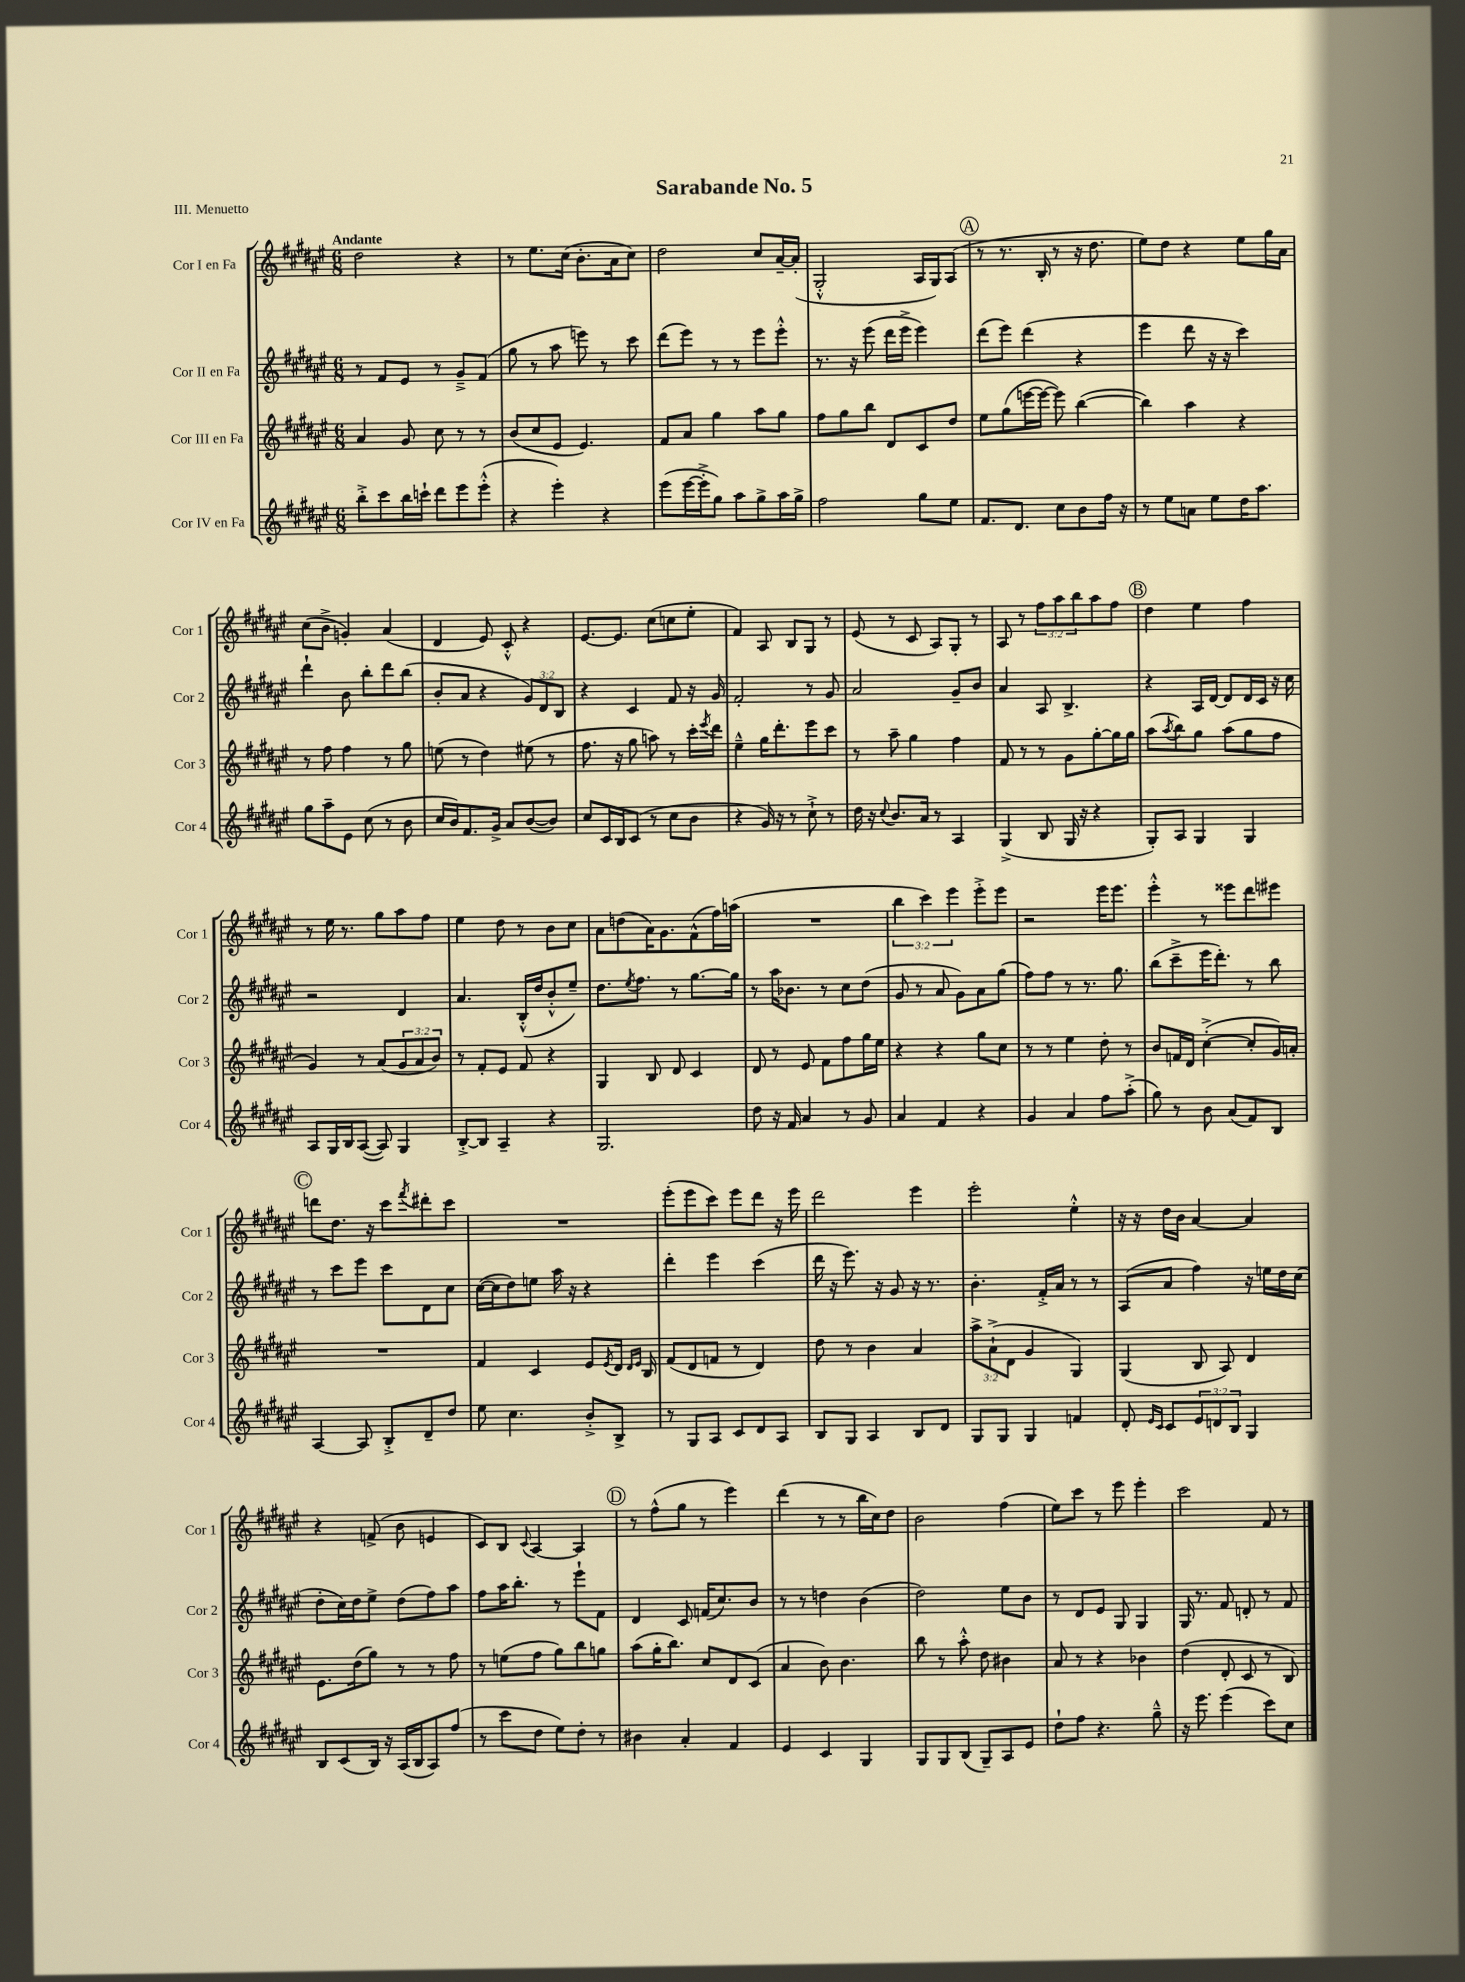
\header { title = "Sarabande No. 5" piece = "III. Menuetto" }
<<
\new StaffGroup <<
\new Staff = "s0" \with { instrumentName = "Cor I en Fa" shortInstrumentName = "Cor 1" } {
    \clef treble \key fis \major \numericTimeSignature \time 6/8 \override Staff.TupletNumber.text = #tuplet-number::calc-fraction-text \tempo "Andante"
    dis''2 r4 |
    r8 eis''8. cis''16( b'8.-. ais'16 cis''8) |
    dis''2 cis''8 ais'16~-- ais'16-.( |
    gis2-.-^ ais16 gis16) ais8( |
    \mark \markup { \circle "A" } r8 r8. b16-. r8 r16 dis''8. |
    eis''8) dis''8 r4 eis''8 gis''16 ais'16 |
    cis''8( b'8-> g'4-.) ais'4( |
    dis'4 eis'8) cis'8-.-^ r4 |
    eis'8.~ eis'8. cis''8( c''8 eis''8-. |
    fis'4) ais8 b8 gis8 r8 |
    eis'8( r8 cis'8 ais8) gis8-. r8 |
    ais8 r8 \tuplet 3/2 { fis''8 ais''8 b''8 } ais''8 fis''8 |
    \mark \markup { \circle "B" } dis''4 eis''4 fis''4 |
    r8 eis''16 r8. gis''8 ais''8 fis''8 |
    eis''4 dis''8 r8 b'8 cis''8 |
    ais'8 d''8( ais'16) gis'8. fis'8-^( fis''16) a''16( |
    R2. |
    \tuplet 3/2 { b''4 cis'''4) eis'''4 } eis'''8-.-> eis'''8 |
    r2 eis'''16 eis'''8. |
    eis'''4-.-^ r8 eisis'''8 dis'''8 eis'''8 |
    \mark \markup { \circle "C" } d'''8 dis''8. r16 cis'''8 \acciaccatura { fis'''8 } dis'''8-. cis'''8 |
    R2. |
    eis'''8-.( eis'''8 cis'''8) eis'''8 dis'''8 r16 eis'''16 |
    dis'''2 eis'''4 |
    eis'''2-. eis''4-.-^ |
    r16 r16 dis''16 b'16 ais'4~ ais'4 |
    r4 f'8->( b'8 e'4 |
    cis'8) b8 \appoggiatura { cis'8 } ais4~ ais4 |
    \mark \markup { \circle "D" } r8 fis''8-^( gis''8 r8 eis'''4) |
    dis'''4( r8 r8 b''16 cis''16) dis''8 |
    b'2 fis''4( |
    eis''8) cis'''8 r8 eis'''8 eis'''4-. |
    cis'''2 fis'8 r8 \bar "|." |
}
\new Staff = "s1" \with { instrumentName = "Cor II en Fa" shortInstrumentName = "Cor 2" } {
    \clef treble \key fis \major \numericTimeSignature \time 6/8 \override Staff.TupletNumber.text = #tuplet-number::calc-fraction-text
    r8 fis'8 eis'8 r8 gis'8---> fis'8( |
    gis''8 r8 ais''8 e'''8) r8 cis'''8 |
    dis'''8( eis'''8) r8 r8 eis'''8 eis'''8-.-^ |
    r8. r16 eis'''8( dis'''16 eis'''16-> eis'''4) |
    \mark \markup { \circle "A" } dis'''8( eis'''8) dis'''4( r4 |
    eis'''4 dis'''8 r16 r16 cis'''4) |
    dis'''4-! b'8 b''8-. dis'''8 b''8( |
    b'8-. ais'8 r4 \tuplet 3/2 { gis'8) dis'8 b8 } |
    r4 cis'4 fis'8 r16 gis'16 |
    fis'2-. r8 gis'8 |
    ais'2 gis'8-- b'8 |
    ais'4 ais8 b4.-> |
    \mark \markup { \circle "B" } r4 ais16 dis'16~ dis'8 dis'16 cis'16 r16 cis''16 |
    r2 dis'4 |
    ais'4. b16-.-^( dis''16 b'8-.-^ eis''8--) |
    dis''8. \acciaccatura { eis''8 } fis''8. r8 gis''8.~ gis''16 |
    r8 ais''16 bes'8. r8 cis''8 dis''8( |
    gis'8 r8 ais'8 gis'8) ais'8 gis''8( |
    fis''8) fis''8 r8 r8. gis''8. |
    b''8( cis'''8---> eis'''16 dis'''8.-.) r8 b''8 |
    \mark \markup { \circle "C" } r8 cis'''8 eis'''8 cis'''8 dis'8 cis''8 |
    cis''16~( cis''16 dis''8) e''8 ais''16 r16 r4 |
    dis'''4-. eis'''4 cis'''4( |
    dis'''16 r16 eis'''8.) r16 gis'8 r16 r8. |
    b'4.-. fis'16-.-> ais'16 r8 r8 |
    ais8( ais'8 fis''4) r16 e''16 dis''16 cis''16( |
    dis''8-. cis''16) dis''16 eis''8-> dis''8( fis''8) ais''8 |
    fis''8 ais''16 b''8.-. r8 eis'''8-! fis'8 |
    \mark \markup { \circle "D" } dis'4 cis'8 f'16( cis''8.) b'8 |
    r8 r8 d''4 b'4( |
    dis''2) eis''8 b'8 |
    r8 dis'8 eis'8 gis8 gis4 |
    gis16 r8. fis'8 d'8-. r8 fis'8 \bar "|." |
}
\new Staff = "s2" \with { instrumentName = "Cor III en Fa" shortInstrumentName = "Cor 3" } {
    \clef treble \key fis \major \numericTimeSignature \time 6/8 \override Staff.TupletNumber.text = #tuplet-number::calc-fraction-text
    ais'4 gis'8 cis''8 r8 r8 |
    b'8( cis''8 eis'8 eis'4.) |
    fis'8 ais'8 gis''4 ais''8 gis''8 |
    fis''8 gis''8 b''8 dis'8 cis'8 dis''8 |
    \mark \markup { \circle "A" } eis''8 gis''8( e'''16~ e'''16~ e'''8) b''4~( |
    b''4) ais''4 r4 |
    r8 fis''8 fis''4 r8 gis''8 |
    e''8( r8 dis''4) eis''8( r8 |
    fis''8. r16 gis''8 a''8) r8 cis'''16-. \acciaccatura { eis'''8 } dis'''16 |
    eis''4---^ gis''16 dis'''8.-. eis'''8 cis'''8 |
    r8 ais''8-- gis''4 fis''4 |
    fis'8 r8 r8 gis'8 gis''8~-. gis''16 gis''16 |
    \mark \markup { \circle "B" } ais''8( \acciaccatura { ais''8 } b''8) gis''8 ais''8( gis''8 fis''8 |
    gis'4) r8 ais'8( \tuplet 3/2 { gis'8 ais'8 b'8) } |
    r8 fis'8-. eis'8 fis'8 r4 |
    gis4 b8 dis'8 cis'4 |
    dis'8 r8 eis'8 fis'8 fis''8 gis''16 eis''16 |
    r4 r4 gis''8 cis''8 |
    r8 r8 eis''4 dis''8-. r8 |
    b'8 f'16 dis'16 cis''4~-.->( cis''8-. gis'16) a'16-. |
    \mark \markup { \circle "C" } R2. |
    fis'4 cis'4 eis'8 \acciaccatura { eis'8 } dis'16 \grace { dis'16 eis'16 } b16 |
    fis'8( dis'8 f'8 r8 dis'4) |
    dis''8 r8 b'4 ais'4 |
    \tuplet 3/2 { ais''8-> ais'8-!->( dis'8 } gis'4 gis4) |
    gis4( b8 ais8) dis'4 |
    eis'8. dis''16( gis''8) r8 r8 fis''8 |
    r8 e''8( fis''8 gis''8) b''8 g''8 |
    \mark \markup { \circle "D" } ais''8( gis''16-. b''8.) cis''8 dis'8 cis'8( |
    ais'4 b'8) b'4. |
    b''8 r8 ais''8-.-^ dis''8 bis'4 |
    ais'8 r8 r4 bes'4 |
    dis''4( dis'8-. cis'8 r8 b8) \bar "|." |
}
\new Staff = "s3" \with { instrumentName = "Cor IV en Fa" shortInstrumentName = "Cor 4" } {
    \clef treble \key fis \major \numericTimeSignature \time 6/8 \override Staff.TupletNumber.text = #tuplet-number::calc-fraction-text
    b''8-.-> cis'''8 b''16 c'''16-! dis'''8 eis'''8 eis'''8-.-^( |
    r4 eis'''4-.) r4 |
    eis'''8( eis'''16~ eis'''16-.-> gis''8) ais''8 gis''8-> ais''16 gis''16-> |
    fis''2 gis''8 eis''8 |
    \mark \markup { \circle "A" } fis'8. dis'8. cis''8 b'8 fis''16 r16 |
    r8 eis''8 a'8 eis''8 dis''16 ais''8. |
    gis''8 ais''8-- eis'8 cis''8( r8 b'8 |
    cis''16 b'16) fis'8. gis'16-> ais'8 b'8~( b'8) |
    cis''8 cis'16 b16 cis'8( r8 cis''8 b'8 |
    r4 gis'16) r16 r8 cis''8-!-> r8 |
    dis''16 r16 \appoggiatura { cis''8 } b'8. ais'16 r8 ais4 |
    gis4->( b8 gis16 r16 r4 |
    \mark \markup { \circle "B" } gis8-.) ais8 gis4 gis4 |
    ais8 gis16 b16 ais8~( ais8) gis4 |
    b8~-.-> b8 ais4-- r4 |
    gis2. |
    dis''8 r16 fis'16 ais'4 r8 gis'8 |
    ais'4 fis'4 r4 |
    gis'4 ais'4 fis''8 ais''8-.->( |
    gis''8) r8 b'8 ais'8( fis'8) b8 |
    \mark \markup { \circle "C" } ais4~ ais8 b8-.-> dis'8-- dis''8 |
    eis''8 cis''4. b'8-.-> b8-> |
    r8 gis8 ais8 cis'8 dis'8 ais8 |
    b8 gis8 ais4 b8 dis'8 |
    gis8 gis8 gis4 f'4 |
    dis'8-. \grace { eis'16 cis'16 } cis'8 \tuplet 3/2 { eis'8 d'8 b8 } gis4 |
    b8 cis'8( b16) r16 ais16( b16 ais8) fis''8( |
    r8 cis'''8 dis''8 eis''8) dis''8-. r8 |
    \mark \markup { \circle "D" } bis'4 ais'4-. fis'4 |
    eis'4 cis'4 gis4 |
    gis8 gis8 b8( gis8--) ais8 eis'8 |
    dis''8-! fis''8 r4. gis''8---^ |
    r16 eis'''8. eis'''4( cis'''8) cis''8 \bar "|." |
}
>>
>>
\layout { \context { \Score \remove "Bar_number_engraver" } }
